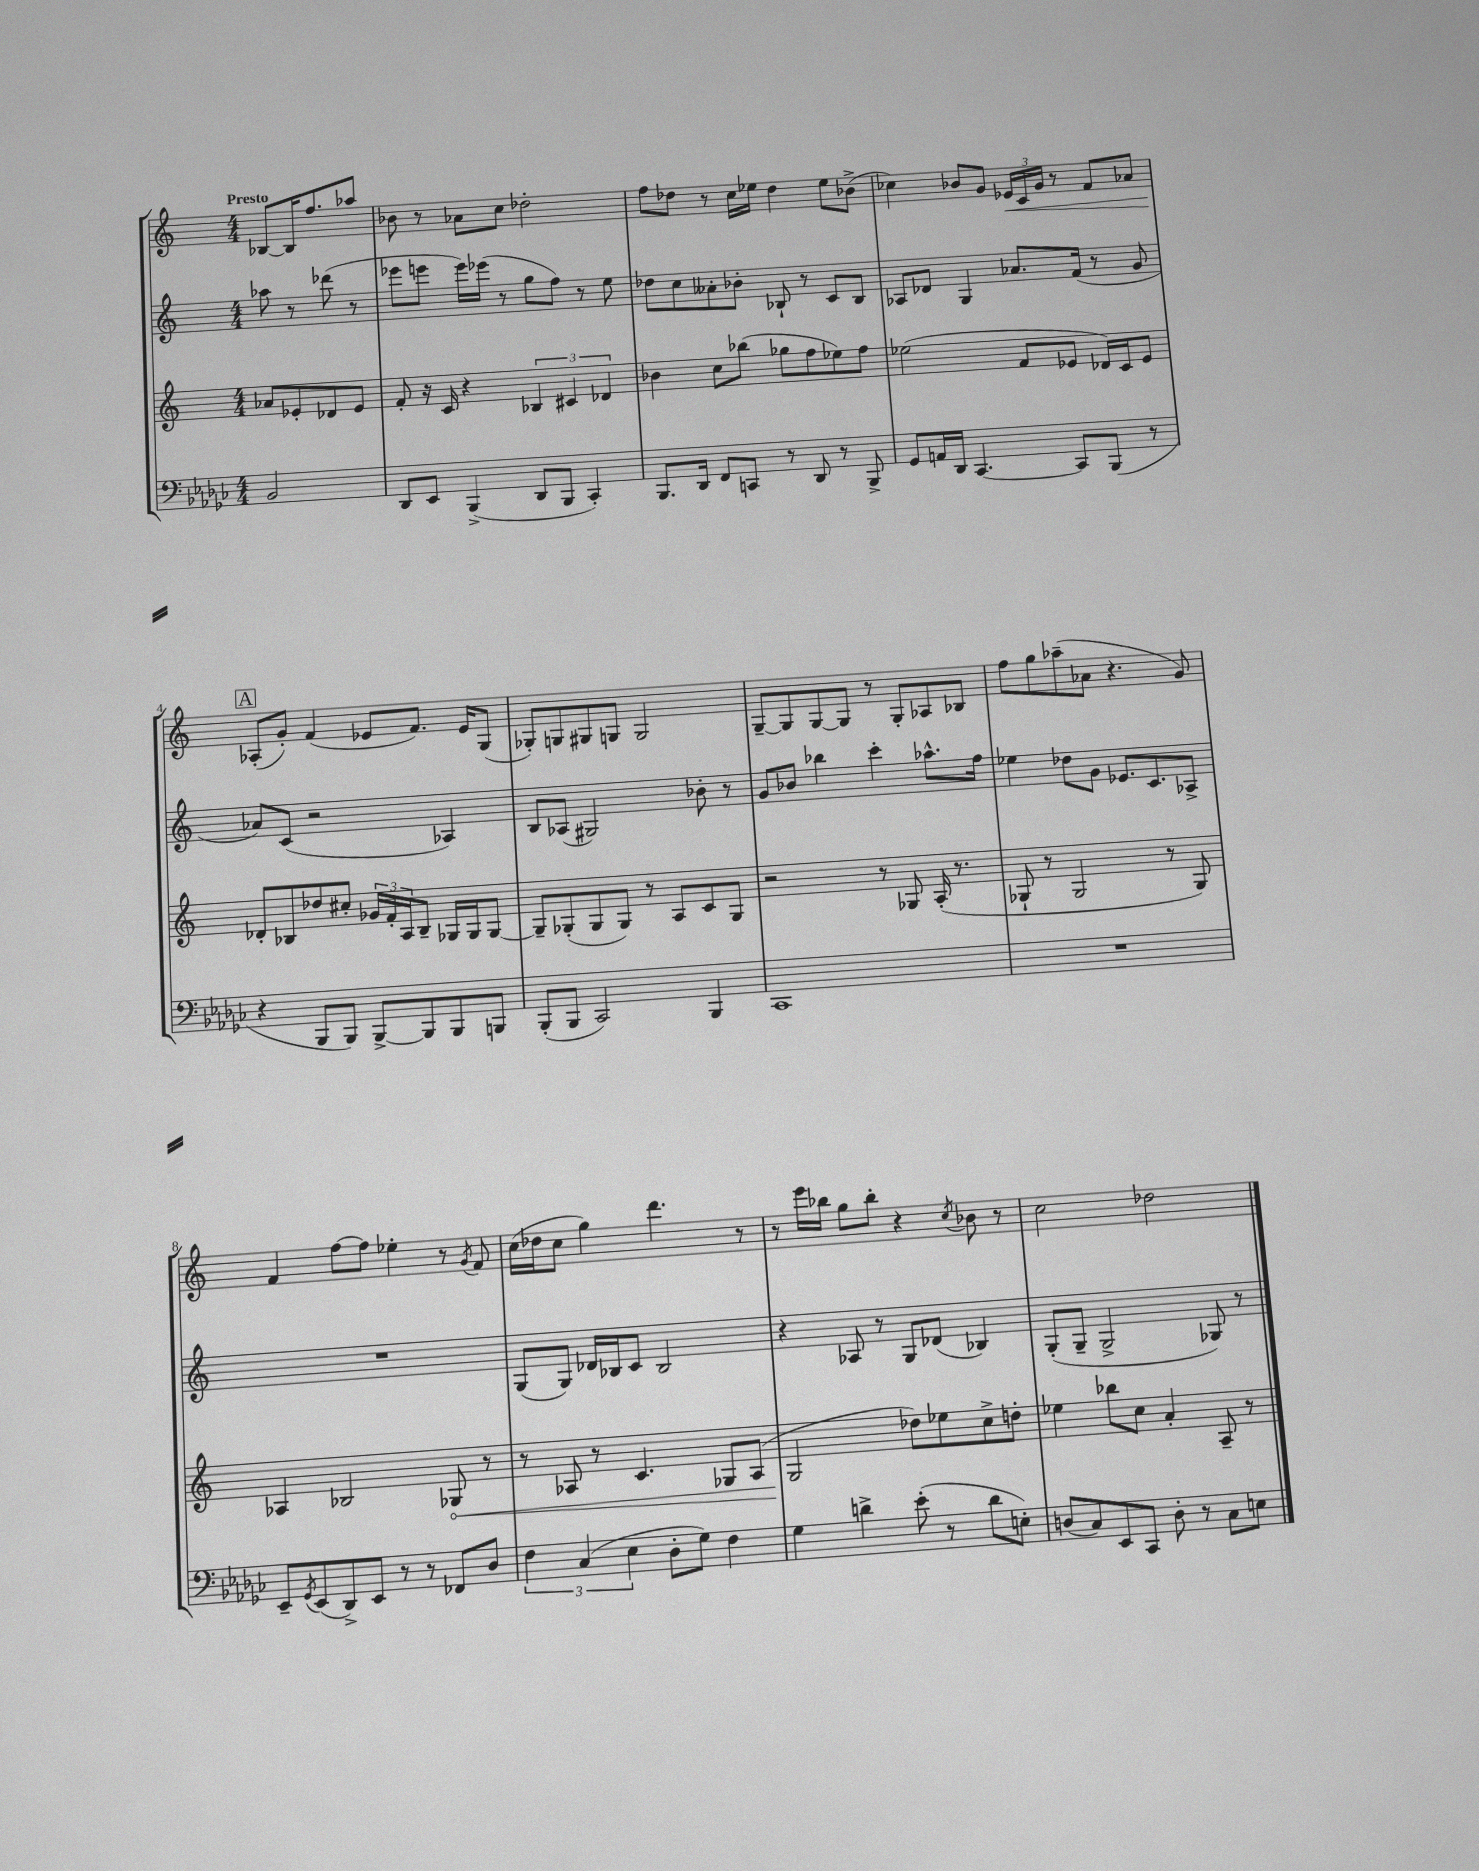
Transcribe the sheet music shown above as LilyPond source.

<<
\new StaffGroup <<
\new Staff = "s0" {
    \clef treble \key c \major \numericTimeSignature \time 4/4 \partial 2 \tempo "Presto"
    bes8~ bes16 f''8. aes''8 |
    bes'8 r8 aes'8 c''8 des''2-. |
    f''8 des''8 r8 c''16 ees''16 des''4 ees''8 bes'8->( |
    ces''4) bes'8 g'8 \tuplet 3/2 { ees'16\< c'16 g'16 } r8 f'8 aes'8 |
    \mark \markup { \box "A" } aes8-.\!( g'8-.) f'4( ees'8 f'8.) ees'16 g8( |
    ges8-.) g8 gis8 g8 g2 |
    g8~-- g8 g8~ g8 r8 g8-. aes8 bes8 |
    f''8 g''8 aes''8--( aes'8 r4. g'8) |
    f'4 f''8~ f''8 ees''4-. r8 \acciaccatura { g'8 } f'8 |
    c''16( des''16 c''8 g''4) d'''4. r8 |
    r8 e'''16 bes''16 g''8 bes''8-. r4 \acciaccatura { c''8 } bes'8 r8 |
    c''2 des''2 \bar "|." |
}
\new Staff = "s1" {
    \clef treble \key c \major \numericTimeSignature \time 4/4 \partial 2
    aes''8 r8 des'''8( r8 |
    ees'''8 e'''8 e'''16) ees'''16( r8 g''8 f''8) r8 e''8 |
    des''8 c''8 aeses'8-. bes'8-. bes8-! r8 c'8 bes8 |
    aes8 des'8 g4 aes'8. f'16( r8 g'8 |
    \mark \markup { \box "A" } aes'8) c'8( r2 aes4) |
    b8 aes8( gis2) bes'8-. r8 |
    g'8 bes'8 bes''4 c'''4-. aes''8.-^ f''16 |
    ees''4 des''8 g'8 ees'8. c'8. aes8-> |
    R1 |
    g8( g8) des'16 bes16 c'8 bes2 |
    r4 aes8 r8 g8 des'8( bes4) |
    g8-.( g8-- g2-> ges8) r8 \bar "|." |
}
\new Staff = "s2" {
    \clef treble \key c \major \numericTimeSignature \time 4/4 \partial 2
    aes'8 ees'8-. des'8 ees'8 |
    f'8-. r16 c'16 r4 \tuplet 3/2 { bes4 cis'4 des'4 } |
    bes'4 c''8 bes''8( ges''8 f''8 ees''8) f''8 |
    ees''2( f'8 ees'8 des'16) c'16 ees'8 |
    \mark \markup { \box "A" } des'8-. bes8 des''8 cis''8-. \tuplet 3/2 { ges'16 f'16-. a16 } bes8-- ges16 ges16 ges8~ |
    ges8-- ges8-.( ges8 ges8) r8 a8 c'8 ges8 |
    r2 r8 ges8 a16-.( r8. |
    ges8-! r8 ges2 r8 ges8) |
    aes4 bes2 \once \override Hairpin.circled-tip = ##t ges8\< r8 |
    r8 aes8 r8 c'4. ges8 aes8( |
    g2\! des''8) ees''8 c''8-> d''8-. |
    ees''4 bes''8 c''8 a'4-. a8-- r8 \bar "|." |
}
\new Staff = "s3" {
    \clef bass \key ges \major \numericTimeSignature \time 4/4 \partial 2
    bes,2 |
    des,8 ees,8 bes,,4->( des,8 bes,,8 ces,4-.) |
    bes,,8. des,16 f,8 c,8 r8 des,8 r8 bes,,8-> |
    ges,8 a,16 des,16 ces,4.~ ces,8 bes,,8( r8 |
    \mark \markup { \box "A" } r4 bes,,8 bes,,8) bes,,8~-> bes,,8 bes,,8 b,,8 |
    bes,,8-.( bes,,8 ces,2) bes,,4 |
    ces,1 |
    R1 |
    ees,8-- \acciaccatura { ges,8 } ees,8( des,8->) ees,8 r8 r8 fes,8 des8 |
    \tuplet 3/2 { f4 ces4( ees4 } des8-. ges8) f4 |
    ges4 d'4-> ees'8-.( r8 d'8 e8-.) |
    d8( ces8) ees,8 ces,8 d8-. r8 ces8 e8 \bar "|." |
}
>>
>>
